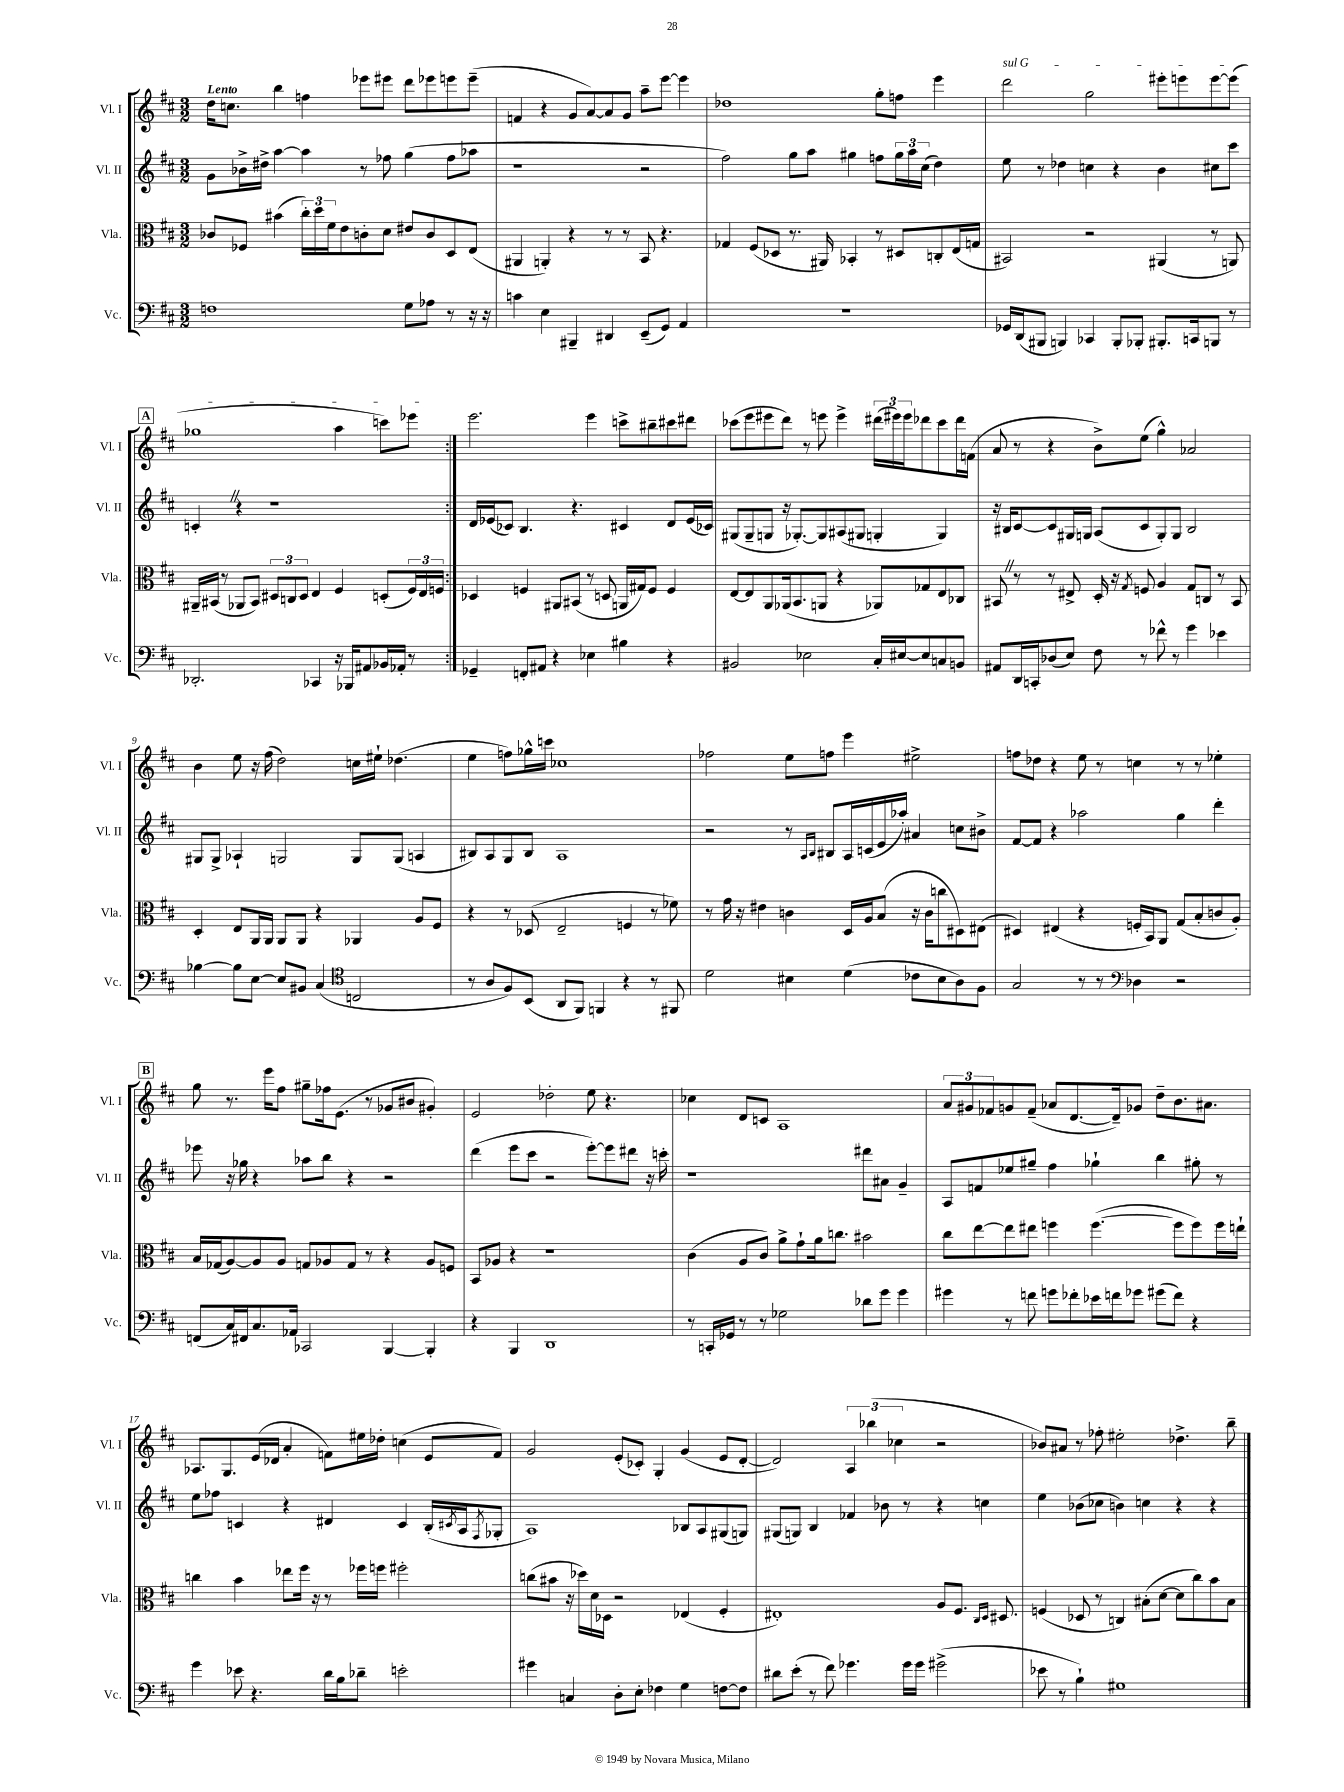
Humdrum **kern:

**kern	**kern	**kern	**kern
*staff4	*staff3	*staff2	*staff1
*clefF4	*clefC3	*clefG2	*clefG2
*k[f#c#]	*k[f#c#]	*k[f#c#]	*k[f#c#]
*M3/2	*M3/2	*M3/2	*M3/2
1F	8c-	8g	16dd
.	.	.	8.cc
.	8F-	16b-^	.
.	.	16dd#^	.
.	(4b#	[4aa	4bb
.	24cc#')	4aa]	4ff
.	24dd	.	.
.	24f#	.	.
.	8e	.	.
.	8c'	8r	8eee-
.	8d	8ff-	8eee#
8G	8e#	(4gg	8ddd
8A-	8c	.	8eee-
8r	8D	8ff-	8eee
16r	(8E	8aa-	(8eee~
16r	.	.	.
=	=	=	=
4c	4AA#	1r	4f
4E	4AA')	.	4r
4BBB#~	4r	.	8g
.	.	.	[8a)
4DD#	8r	.	8a]
.	8r	.	8g
(8EE~	8BB	2r	8aa~
8GG)	4.r	.	[8eee
4AA	.	.	4eee]
=	=	=	=
1.r	4G-	2ff#)	1dd-
.	(8F#	.	.
.	8D-	.	.
.	8.r	8gg	.
.	.	8aa	.
.	16AA#)	.	.
.	4BB-'	4gg#	.
.	8r	8ff	8gg'
.	8D#	24gg#	8ff
.	.	24aa	.
.	.	(24cc#	.
.	8C'	4dd)	4eee
.	(16E	.	.
.	16G	.	.
=	=	=	=
16GG-	2BB#)	8ee	2ddd
(16DD	.	.	.
8BBB#	.	8r	.
4BBB)	.	4dd-	.
4CC-	2r	4cc	2gg
8BBB'	.	4r	.
8BBB-'	.	.	.
8.BBB#'	(4AA#	4b	8eee#'
.	.	.	8eee
16CC	.	.	.
8BBB	8r	8cc#	[8eee
8r	8AA)	8ccc#	(8eee]
=	=	=	=
2.DD-'	16AA#~	4c'	1gg-
.	(16BB#	.	.
.	8r	.	.
.	8AA-	4r	.
.	8BB#)	.	.
.	12D#	1r	.
.	12C	.	.
.	12D#	.	.
4CC-	4E	.	.
16r	4F#	.	4aa
16BBB-	.	.	.
8AA#	.	.	.
16BB-	(8D'	.	8ccc)
16AA-'	.	.	.
8r	24F#)	.	8eee-
.	24E	.	.
.	24F	.	.
=:|!	=:|!	=:|!	=:|!
4GG-~	4D-	16d	2.eee
.	.	(16e-	.
.	.	8c-)	.
8FF'	4F	4.B	.
8AA#	.	.	.
4r	8AA#	.	.
.	(8BB#	4.r	.
4E-	8r	.	4eee
.	8D	.	.
4B#	16AA	4c#	8ccc^
.	16G#)	.	.
.	8F	.	8bb#~
4r	4F	8d	8ccc#
.	.	(16e-	8ddd#
.	.	16c-)	.
=	=	=	=
2BB#	[8E	(8G#	(8ccc-
.	8E]	8G#~	8eee
.	8AA	8G	8eee#
.	(16AA-	16r	8ddd)
.	8.BB	[8.G-')	.
2E-	.	.	8r
.	8AA	8G-]	8eee
.	4r	(8A#	4eee^
.	.	8G#	.
16C#'	8AA-)	4G'	(24ddd#
.	.	.	24eee#)
[16E#	.	.	.
.	.	.	24eee#
8E#]	8G-	.	8ddd-
8C	8E	4G)	8ccc-
8BB	8C-	.	16ddd-
.	.	.	(16f
=	=	=	=
8AA#	8BB#	16r	8a
.	.	16B#	.
16DD	8r	[8c#	8r
16CC'	.	.	.
(8D-	8r	8c#]	4r
8E)	8E#^	16G#	.
.	.	16G	.
8F#	16D'	(8A	8b^)
.	16r	.	.
.	8qG	.	.
8r	8F	8c#	(8ee
8f-^^	4A	8G')	4gg^^)
8r	.	8G	.
4g	8G	2B#	2a-
.	8C	.	.
4e-	8r	.	.
.	8BB#	.	.
=	=	=	=
[4B-	4D'	8G#	4b
.	.	8G#^	.
8B-]	8E	4A-`	8ee
[8E	16AA	.	16r
.	16AA	.	(16ff#
8E]	8AA	2G	2dd)
8BB#	8AA	.	.
(4C#	4r	.	.
*clefC4	*	*	*
2C	4AA-	8G	16cc
.	.	.	16ee#`
.	.	(8G	(4.dd-
.	8A	4A	.
.	8F#	.	.
=	=	=	=
8r	4r	8B#)	4ee
8A	.	8A	.
8F#)	8r	8G	8ff)
(8BB	(8D-	8B#	16gg-^^
.	.	.	16ccc
8AA	2E~	1A	1cc-
8FF#)	.	.	.
4FF	.	.	.
4r	4F	.	.
8r	8r	.	.
8FF#	8f-)	.	.
=	=	=	=
2d	8r	2r	2ff-
.	16g	.	.
.	16r	.	.
.	4e#	.	.
4B#	4c	8r	8ee
.	.	16qqA	.
.	.	16qqB	.
.	.	8B#	8ff
(4d	16D	16A	4eee
.	16A	(16c	.
.	(8B	16e	.
.	.	16aa-')	.
8c-	16r	4a#	2ee#^
.	16c	.	.
8B#	8cc	.	.
8A)	8D#)	8cc	.
8F#	(8E#	8b#^	.
=	=	=	=
2G	4D#)	[8f#	8ff
.	.	8f#]	8dd-
.	(4E#	4r	4r
8r	4r	2aa-	8ee
8r	.	.	8r
*clefF4	*	*	*
4D-	16F'	.	4cc
.	16BB)	.	.
.	8AA	.	.
2r	(8G	4gg	8r
.	8B'	.	8r
.	8c	4ddd'	4ee-'
.	8A')	.	.
=	=	=	=
(8FF	16B	8eee-	8gg
.	(16G-	.	.
16C#)	[8A)	16r	8.r
16FF#	.	16gg-	.
8.C#	8A]	4r	.
.	.	.	16eee
.	8A	.	8ff#
16AA-	.	.	.
2CC-	8G	8aa-	8gg#~
.	8A-	8bb	16ff-
.	.	.	(8.e
.	8G	4r	.
.	8r	.	8r
[4BBB	4r	2r	8g-
.	.	.	8b#
4BBB']	8A-	.	4g#')
.	8F	.	.
=	=	=	=
4r	8BB	(4ddd	2e
.	8A-	.	.
4BBB	4r	8eee	.
.	.	8ccc#	.
1DD	1r	2r	2dd-'
.	.	[8eee')	8ee
.	.	8eee]	4.r
.	.	8ddd#	.
.	.	16r	.
.	.	16ccc'	.
=	=	=	=
8r	(4c#	1r	4cc-
16CC'	.	.	.
16GG-	.	.	.
8r	8A	.	8d
8r	8c#)	.	8c
2G-	8a^	.	1A
.	8g`	.	.
.	16a	.	.
.	8.cc	.	.
8d-	2b#	8ddd#	.
8g	.	8a#	.
4g	.	4g~	.
=	=	=	=
4g#	8cc#	8A	12a
.	.	.	12g#
.	[8ee	8f	.
.	.	.	12f-
8r	8ee]	8ee-	8g
8f	8ee#	8gg#~	(8f-~
8g	4ff	4ff#	8a-
8f-'	.	.	[8.d
16e-	([4.ff	4gg-`	.
16f	.	.	16d~])
8g-	.	.	8g-
(8g#	.	4bb	8dd~
8f)	8ff]	.	8.b
4r	8ff)	8gg#'	.
.	.	.	8.a#
.	16ff	8r	.
.	16ee`	.	.
=	=	=	=
4g	4cc	8ee	8.A-
.	.	8ff-	.
.	.	.	8.G
8e-	4b	4c	.
4.r	.	.	(16e
.	.	.	16d-
.	8ee-	4r	4a'
.	16ff#	.	.
.	16r	.	.
16d	8r	4d#	8f)
16B	.	.	.
8d-~	16ff-	.	16ee#
.	16ff	.	16dd-'
2e'	2ff#'	4c	(4cc
.	.	(16B'	8e
.	.	8qc#	.
.	.	16A	.
.	.	8qF#	.
.	.	8G-'	8f)
=	=	=	=
4g#	(8cc	1A)	2g
.	8b#	.	.
4C	16r	.	.
.	16dd-)	.	.
.	16d	.	.
.	16D-	.	.
8D'	2r	.	(8e'
8E'	.	.	8c-')
4F-	.	.	4G'
4G	(4E-	8B-	(4g
.	.	8A	.
[8F	4F#'	(8G#	8e
8F]	.	8G)	[8d'
=	=	=	=
8d#	1E#')	(8G#	2d])
(8e'	.	8G)	.
8r	.	4B	.
8f#)	.	.	.
4.g-	.	4f-	6A
.	.	.	(6bb-
.	.	8b-	.
.	.	.	6cc-
16g-	.	8r	.
16g-	.	.	.
(2g#^	8A	4r	2r
.	8.F#	.	.
.	.	4cc	.
.	16qqC#	.	.
.	16qqD	.	.
.	8.D#	.	.
=	=	=	=
8e-	(4F	4ee	8b-)
8r	.	.	8a#
4B`)	8D-	(8b-	8r
.	8r	8cc-	8ff-'
1G#	4C)	4b)	2ee#'
.	(8B#'	4cc	.
.	[8d	.	.
.	8d]	4r	4.dd-^
.	8cc#)	.	.
.	8b	4r	.
.	8B#	.	8bb~
==	==	==	==
*-	*-	*-	*-
